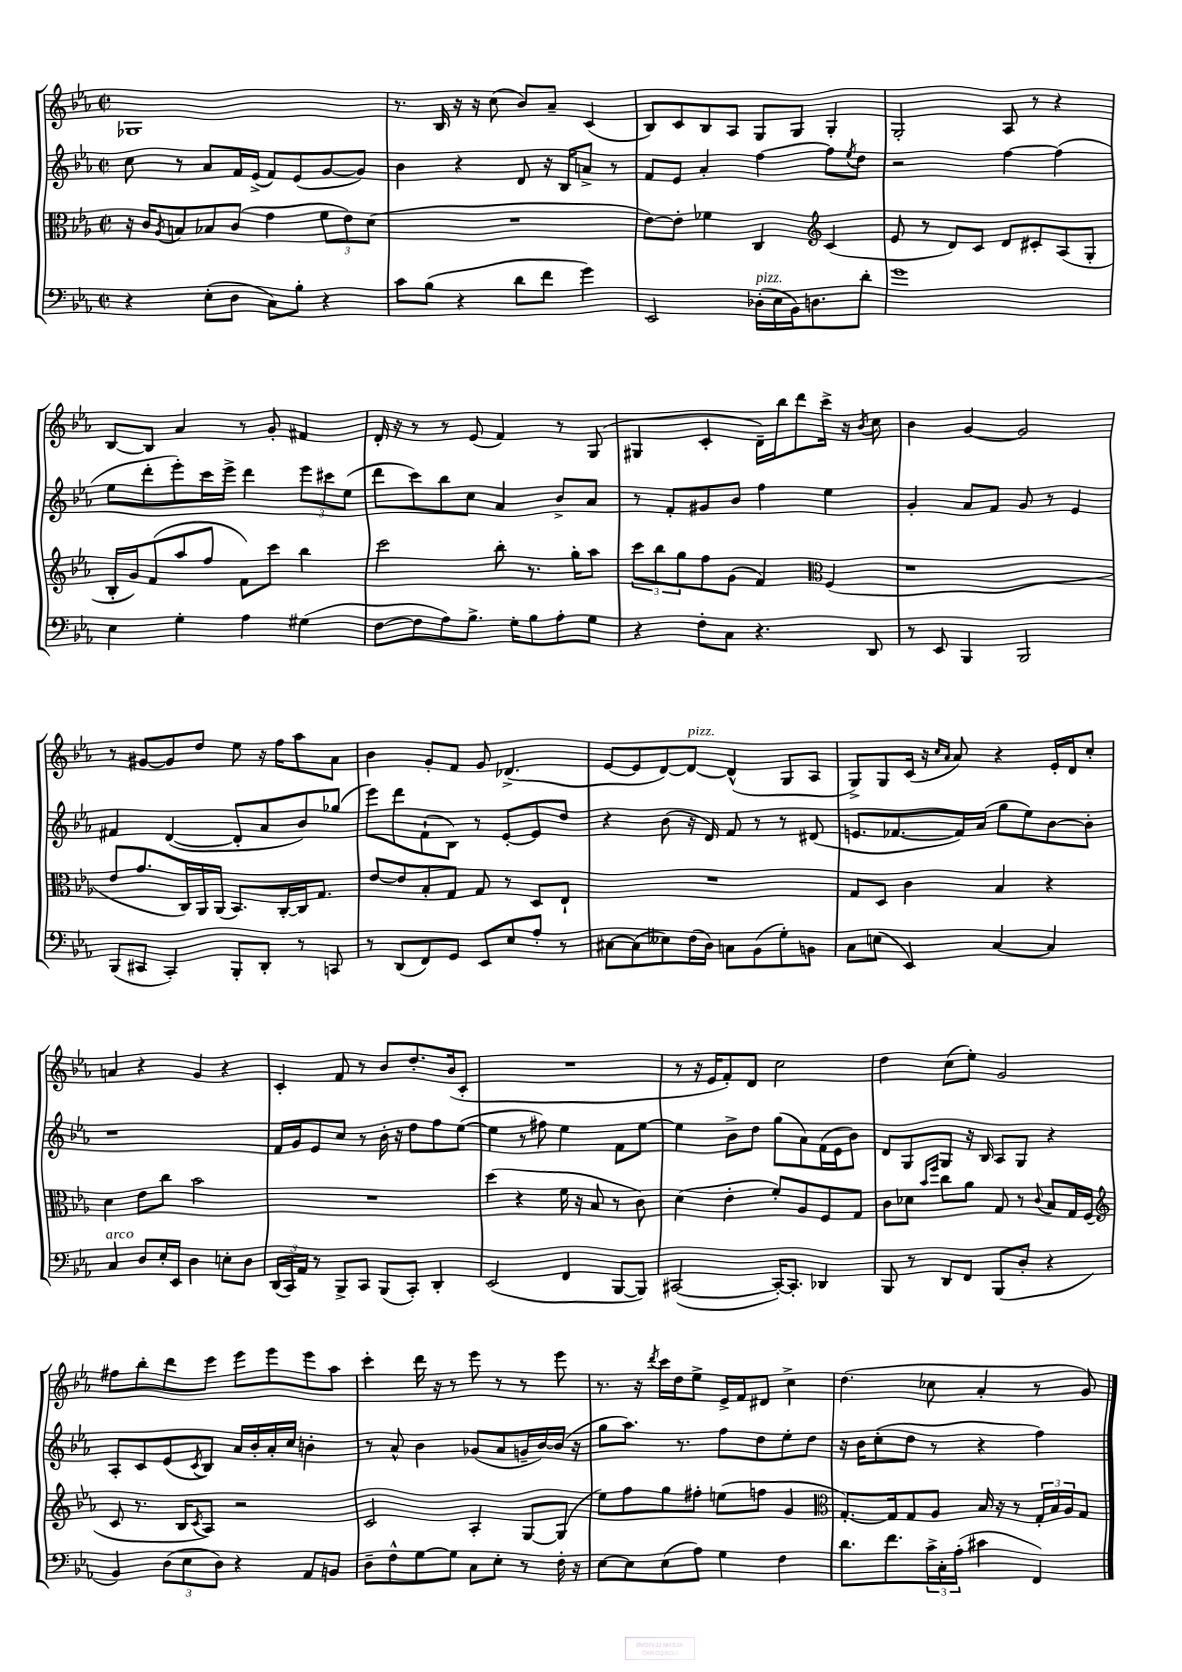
<<
\new StaffGroup <<
\new Staff = "s0" {
    \clef treble \key ees \major \defaultTimeSignature \time 2/2
    ges1 |
    r8. bes16 r16 r16 c''8( bes'8) aes'8-- c'4( |
    bes8) c'8 bes8 aes8 g8 g8 g4-. |
    g2-. aes8 r8 r4 |
    bes8~ bes8 aes'4 r8 g'8-. fis'4 |
    d'16-. r16 r8 r8 ees'8( f'4) r8 g8( |
    gis4 c'4-. d'16--) bes''16 d'''8 c'''16-> r16 \acciaccatura { bes'8 } c''8 |
    bes'4 g'4~ g'2 |
    r8 gis'8~ gis'8 d''8 ees''8 r16 f''16 aes''8 aes'8 |
    bes'4 g'8-. f'8 g'8 des'4.->( |
    ees'8~ ees'8 d'8~) d'8~^\markup { \italic "pizz." } d'4-^( g8 aes8 |
    g8->) g8 c'16( r16 \grace { c''16 aes'16 } aes'8) r4 ees'16-. d'16 c''8-. |
    a'4 r4 g'4 r4 |
    c'4-. f'8 r8 bes'8 d''8.-. bes'16( c'8-. |
    R1 |
    r8 r16 ees'16 f'8-.) d'8 c''2 |
    d''4 c''8( ees''8-.) g'2 |
    fis''8 bes''8-. d'''8 ees'''8 ees'''8 ees'''8 ees'''8 aes''8 |
    c'''4-. d'''16 r16 r8 ees'''8 r8 r8 ees'''8 |
    r8. r16 \acciaccatura { d'''8 } c'''16 d''16 ees''8-> ees'16-> f'16 dis'8 c''4-> |
    d''4.( ces''8 aes'4-. r8 g'8) \bar "|." |
}
\new Staff = "s1" {
    \clef treble \key ees \major \defaultTimeSignature \time 2/2
    c''8 r8 aes'8 f'16 ees'16->( f'8) ees'8( g'8~ g'8) |
    bes'4 r4 d'8 r16 bes16 a'8-> r8 |
    f'8 ees'8 aes'4-. f''4~ f''8 \acciaccatura { ees''8 } d''8 |
    r2 f''4~ f''4( |
    ees''8 d'''8-. ees'''8-.) c'''16 ees'''16-> d'''4 \tuplet 3/2 { ees'''8 cis'''8 ees''8( } |
    d'''8 c'''8) bes''8 c''8 aes'4 bes'8-> aes'8 |
    r8 f'8-. gis'8 bes'8 f''4 ees''4 |
    g'4-. aes'8 f'8 g'8 r8 ees'4 |
    fis'4 d'4~( d'8-. aes'8 bes'8) ges''8( |
    ees'''8) d'''8 f'8-!( bes8) r8 ees'8~-. ees'8 d''8 |
    r4 bes'8( r16 d'16) f'8 r8 r8 dis'8( |
    e'8. fes'8.~ fes'16) aes'16( g''8 ees''8) bes'8~ bes'8-. |
    r1 |
    f'16 g'16 ees'8 c''8 r8 bes'16-. r16 d''8 f''8 ees''8~( |
    ees''4 r8 fis''8) ees''4 f'8 ees''8~ |
    ees''4 bes'8-> d''8 g''8( aes'8) f'16( ees'16 bes'8) |
    d'8 g8 g8 r16 bes16 aes8 g8 r4 |
    aes8-. c'8 ees'8( \acciaccatura { c'8 } bes8) aes'16 bes'16-. aes'16-. c''16 b'4-. |
    r8 aes'8-^ bes'4 ges'8( aes'8 g'16-- bes'16~) bes'16( r16 |
    g''8 aes''8.) r8. f''8 d''8 ees''8-. d''8 |
    r16 bes'16 c''8-.( d''8 r8 r4 f''4) \bar "|." |
}
\new Staff = "s2" {
    \clef alto \key ees \major \defaultTimeSignature \time 2/2
    r16 c'16 \acciaccatura { aes8 } b8 bes8 c'8( g'4 \tuplet 3/2 { f'8 ees'8) d'8( } |
    R1 |
    ees'8~) ees'8-. fes'4 c4 \clef treble c'4( |
    ees'8 r8 d'8) c'8 d'8 cis'8-. aes8( g8-. |
    bes16-. g'16) f'8( aes''8 f''8 f'8) c'''8 bes''4 |
    c'''2 bes''8-. r8. g''16-. aes''8 |
    \tuplet 3/2 { c'''8 bes''8 g''8 } f''8 g'8( f'4) \clef alto f4( |
    r1 |
    ees'8 g'8. c16) aes,16 aes,16( bes,8.) c16~-. c16 g8. |
    ees'8~ ees'8 bes8-. g8 g8 r8 d8 ees8-! |
    R1 |
    g8 d8 c'4 bes4 r4 |
    d'4 ees'8 c''8 bes'2 |
    R1 |
    d''4( r4 f'16 r16 bes8 r8 c'8) |
    d'4( ees'4-. f'8-.) aes8 f8 g8 |
    c'8 des'8 \grace { bes'16 f''16 } c''8 aes'8 g8 r8 \appoggiatura { c'8 } bes8 g16 f16( |
    \clef treble c'8 r8. bes16 \acciaccatura { c'8 } aes8) r2 |
    c'2 aes4-. g8~ g8( |
    ees''8) f''8 g''8 fis''8-. e''8( f''8 g'4 |
    \clef alto g8.~-.) g16 g8 aes8 bes16 r16 r8 \tuplet 3/2 { g16-. bes16 aes16 } g8 \bar "|." |
}
\new Staff = "s3" {
    \clef bass \key ees \major \defaultTimeSignature \time 2/2
    r4 ees8-.( d8 c8) bes8-. r4 |
    c'8 bes8( r4 d'8 f'8 g'4) |
    ees,2 des16-.^\markup { \italic "pizz." }( ees16 bes,16) d8. d'8-. |
    g'1 |
    ees4 g4-. aes4 gis4( |
    f8~ f8 aes8) bes8.-> g16-. bes8 aes8-. g8 |
    r4 f8-. c8 r4. d,8 |
    r8 ees,8 bes,,4 bes,,2 |
    bes,,8( cis,8 cis,4-.) bes,,8-. d,8-. r8 c,8 |
    r8 d,8( f,8) g,8 ees,8 ees8 aes8-. r8 |
    cis8~ cis8( eeses8) f16( d16) c8 bes,8( g8-.) b,8 |
    c8 e8( ees,4) c4~ c4 |
    c4^\markup { \italic "arco" } d8 ees16-. ees,16 d4 e8-. d8 |
    \tuplet 3/2 { d,16( c,16) aes,16 } r8 bes,,8-> c,8 bes,,8( c,8-.) d,4-. |
    ees,2( f,4 bes,,8~ bes,,8) |
    cis,2~( cis,16~-.) cis,8.-. des,4 |
    bes,,8 r8 d,8 f,8 bes,,8( d8-. r4 |
    bes,4) \tuplet 3/2 { d8( ees8 d8) } r4 aes,8 b,8 |
    d8-- f8-^ g8~ g8 c8 ees8-. r8 f16-. r16 |
    ees8~ ees8 ees8( aes8) g4 f4 |
    d'8. f'8. \tuplet 3/2 { c'16-> c16-. aes16-.( } cis'4 f,4) \bar "|." |
}
>>
>>
\layout { \context { \Score \remove "Bar_number_engraver" } }
